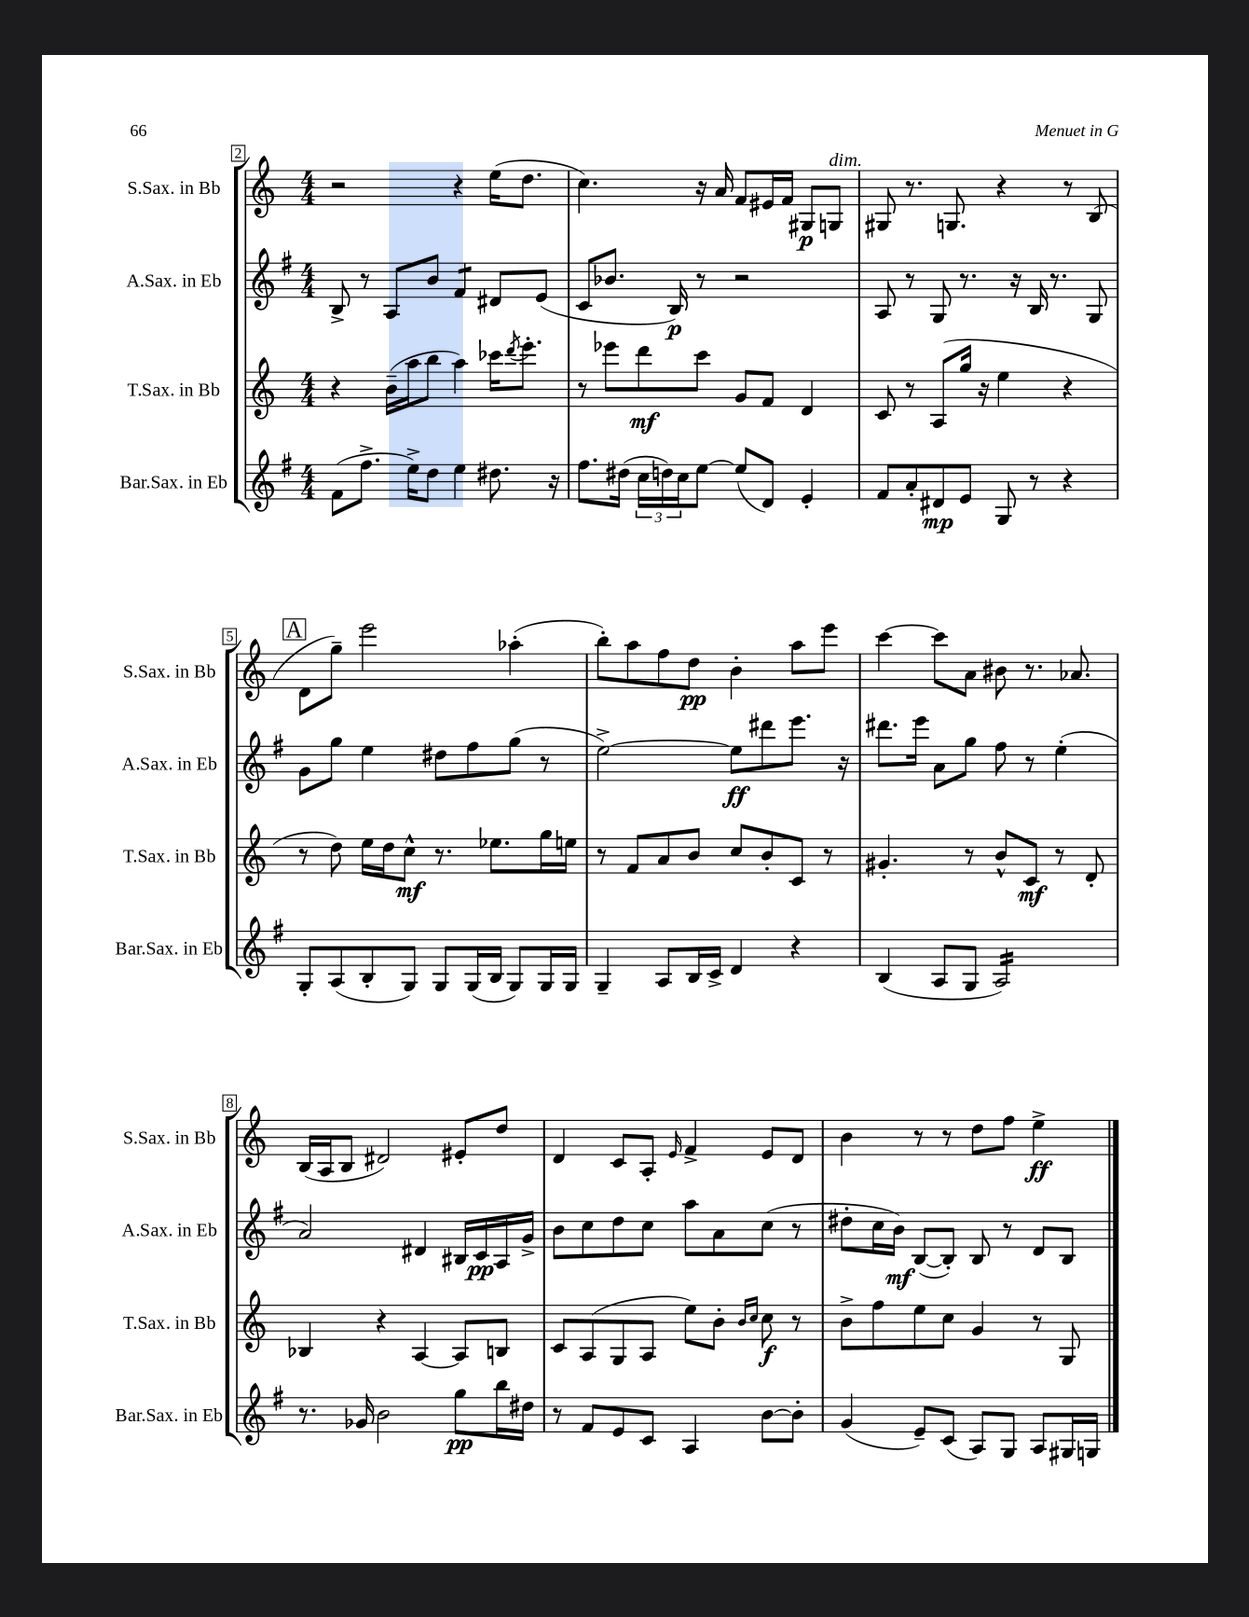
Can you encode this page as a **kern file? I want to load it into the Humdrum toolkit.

**kern	**kern	**kern	**kern
*staff4	*staff3	*staff2	*staff1
*clefG2	*clefG2	*clefG2	*clefG2
*k[f#]	*k[]	*k[f#]	*k[]
*M4/4	*M4/4	*M4/4	*M4/4
(8f#	4r	8B^	2r
8.ff#^	.	8r	.
.	(16b~	8A	.
16ee^)	16aa	.	.
8dd	8bb	8b	.
4ee	4aa)	4f#	4r
8.dd#	16ccc-	8d#	(16ee
.	8qddd	.	.
.	8.eee'	.	8.dd
.	.	(8e	.
16r	.	.	.
=	=	=	=
8.ff#	8r	8c	4.cc)
.	8eee-	8.b-	.
(16dd#	.	.	.
24cc	8ddd	.	.
24dd)	.	.	.
.	.	16B)	.
24cc	.	.	.
[8ee	8ccc	8r	16r
.	.	.	16a
(8ee]	8g	2r	8f
8d)	8f	.	16e#
.	.	.	16f
4e'	4d	.	8G#
.	.	.	8G
=	=	=	=
8f#	8c	8A	8G#
8a'	8r	8r	8.r
8d#	(8A	8G	.
.	.	.	8.G
8e	16gg	8.r	.
.	16r	.	.
8G	4ee	.	4r
.	.	16r	.
8r	.	16B	.
.	.	8.r	.
4r	4r	.	8r
.	.	8G	(8B
=	=	=	=
8G'	8r	8g	8d
(8A	8dd)	8gg	8gg~)
8B'	16ee	4ee	2eee
.	16dd	.	.
8G)	8cc^^	.	.
8G	8.r	8dd#	.
(16G	.	8ff#	.
16B	8.ee-	.	.
8G)	.	(8gg	(4aa-'
16G	16gg	8r	.
16G	16ee	.	.
=	=	=	=
4G~	8r	[2ee^)	8bb')
.	8f	.	8aa
8A	8a	.	8ff
16B	8b	.	8dd
16c^	.	.	.
4d	8cc	8ee]	4b'
.	8b'	8ddd#	.
4r	8c	8.eee	8aa
.	8r	.	8eee
.	.	16r	.
=	=	=	=
(4B	4.g#'	8.ddd#	[4ccc
.	.	16eee	.
8A	.	8a	8ccc]
8G	8r	8gg	8a
2A)	8b^^	8ff#	8b#
.	8c	8r	8.r
.	8r	(4ee'	.
.	.	.	8.a-
.	8d'	.	.
=	=	=	=
8.r	4B-	2a)	(16B
.	.	.	16A
.	.	.	8B
16g-	.	.	.
2b	4r	.	2d#)
.	[4A	4d#	.
8gg	8A]	16B#	8e#'
.	.	16c	.
16bb	8B	16A	8dd
16dd#	.	16g^	.
=	=	=	=
8r	8c	8b	4d
8f#	(8A	8cc	.
8e	8G	8dd	8c
8c	8A	8cc	8A'
.	.	.	16qqe
4A	8ee)	8aa	4f^
.	8b'	8a	.
.	16qqb	.	.
.	16qqcc	.	.
[8b	8cc	(8cc	8e
8b']	8r	8r	8d
=	=	=	=
(4g	8b^	8dd#'	4b
.	8ff	16cc	.
.	.	16b)	.
8e~)	8ee	([8B	8r
(8c	8cc	8B'])	8r
8A)	4g	8B	8dd
8G	.	8r	8ff
8A	8r	8d	4ee^
16G#	8G	8B	.
16G	.	.	.
==	==	==	==
*-	*-	*-	*-
